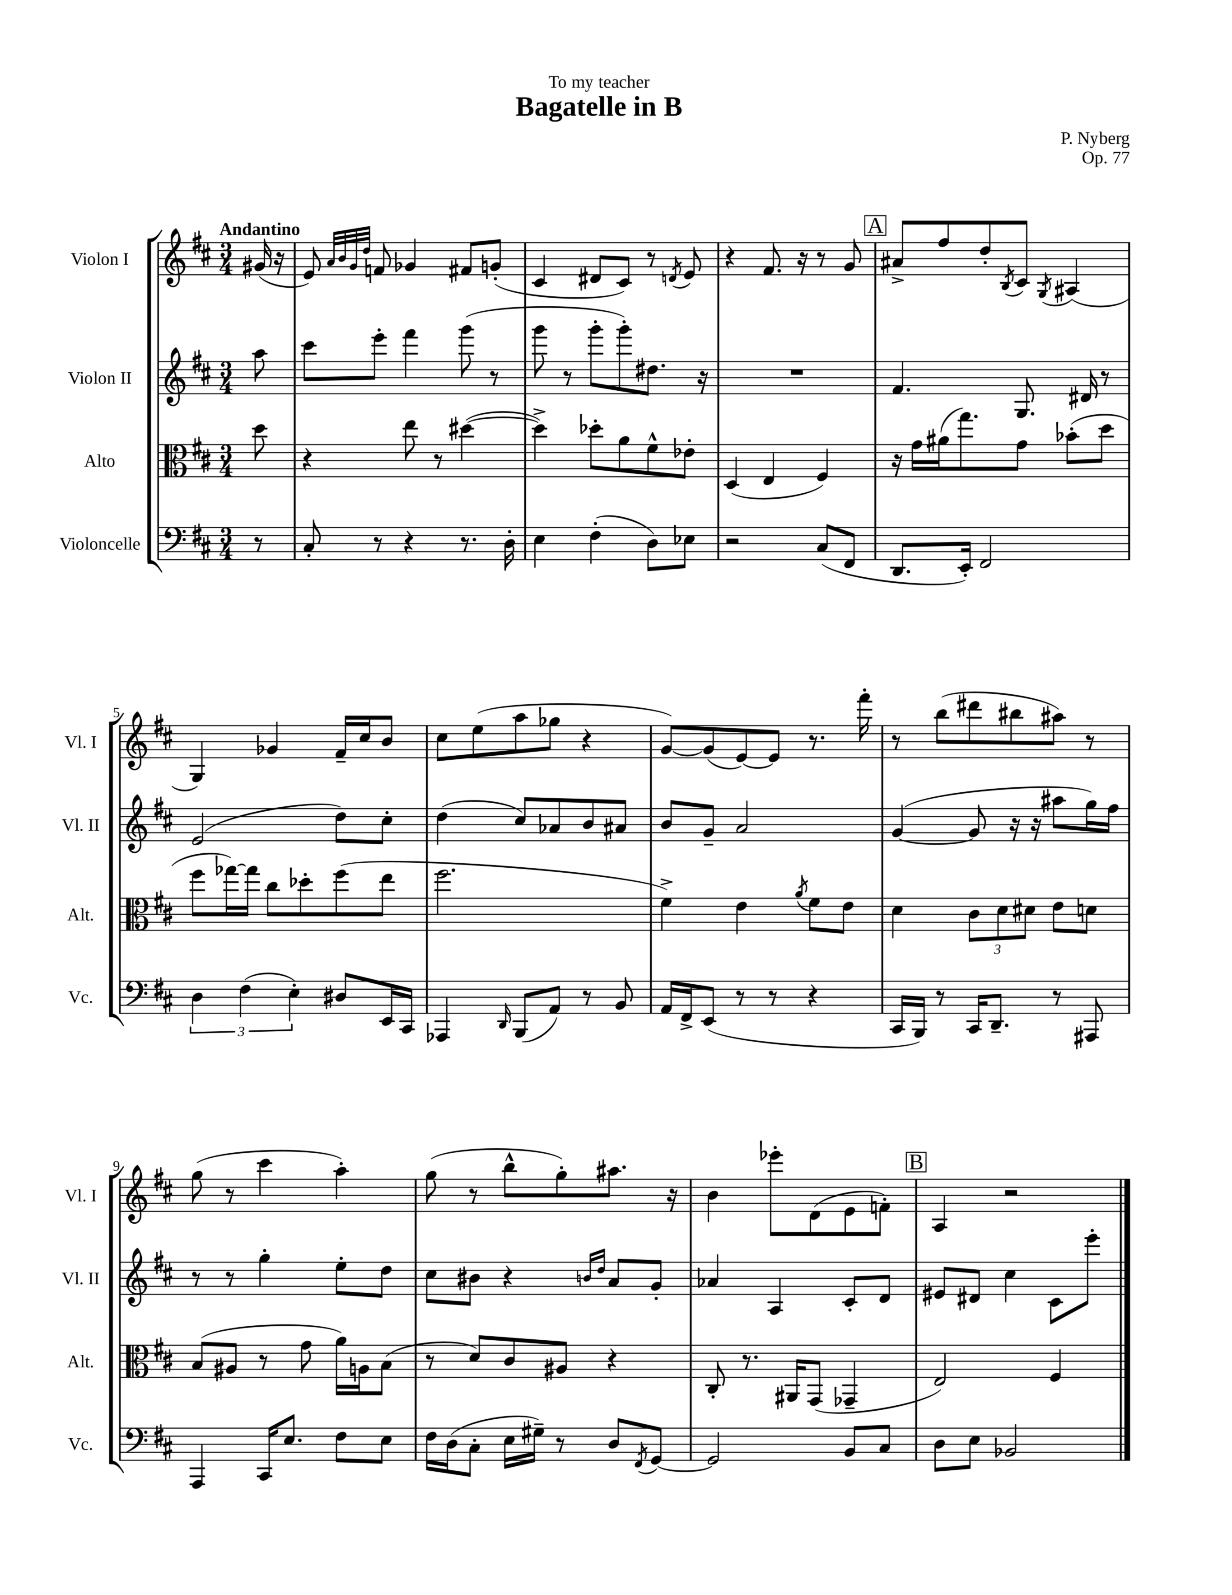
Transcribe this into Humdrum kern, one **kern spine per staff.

**kern	**kern	**kern	**kern
*part4	*part3	*part2	*part1
*staff4	*staff3	*staff2	*staff1
*I"Violoncelle	*I"Alto	*I"Violon II	*I"Violon I
*I'Vc.	*I'Alt.	*I'Vl. II	*I'Vl. I
*clefF4	*clefC3	*clefG2	*clefG2
*k[f#c#]	*k[f#c#]	*k[f#c#]	*k[f#c#]
*M3/4	*M3/4	*M3/4	*M3/4
=	=	=	=
!	!	!	!LO:TX:a:B:t=Andantino
8r	8dd\	8aa\	(16g#X/
.	.	.	16r
=1	=1	=1	=1
8C#'/	4r	8ccc#\L	8e/)
.	.	.	32qqa/LLL
.	.	.	32qqb/
.	.	.	32qqg/
.	.	.	32qqdd/JJJ
8r	.	8eee'\J	8fn/
4r	8ee\	4fff#\	4g-X/
.	8r	.	.
8.r	([4dd#X\	(8ggg\	8f#X/L
.	.	8r	(8gn'/J
16D'\	.	.	.
=2	=2	=2	=2
4E\	4dd#^\])	8ggg\	4c#/
.	.	8r	.
(4F#'\	8dd-X'\L	8ggg'\L	8d#X/L
.	8a\	8ggg'\)	8c#/J)
8D\L)	8f#^^\	8.dd#X\J	8r
.	.	.	8qdn/
8E-X\J	8e-X'\J	.	8e/
.	.	16r	.
=3	=3	=3	=3
2r	(4D/	2.r	4r
.	4E/	.	8.f#/
.	.	.	16r
(8C#/L	4F#/)	.	8r
8FF#/J	.	.	8g/
!!LO:REH:place=s1:t=A
=4	=4	=4	=4
8.DD/L	16r	4.f#/	8a#X^/L
.	16g\LL	.	.
.	(16a#X\J	.	8ff#/
16EE'/Jk)	8.gg\)	.	.
2FF#/	.	.	8dd'/
.	.	.	8qB/
.	8g\J	8.G/	8c#/J
.	.	.	8qG/
.	(8b-X'\L	.	(4A#X/
.	.	16d#X/	.
.	8dd\J	8r	.
!!LO:LB:g=z
=5	=5	=5	=5
6D\	8ff#\L	(2e/	4G/)
.	[16gg-X\L)	.	.
(6F#\	.	.	.
.	16gg-\JJ]	.	.
.	8cc#\L	.	4g-X/
6E'\)	.	.	.
.	8dd-X'\	.	.
8D#X/L	(8ff#\	8dd\L)	16f#~/LL
.	.	.	16cc#/J
16EE/L	8ee\J	8cc#'\J	8b/J
16CC#/JJ	.	.	.
=6	=6	=6	=6
4AAA-X/	2.ff#\	(4dd\	8cc#\L
.	.	.	(8ee\
16qqDD/	.	.	.
(8BBB/L	.	8cc#/L)	8aa\
8AA/J)	.	8a-X/	8gg-X\J
8r	.	8b/	4r
8BB/	.	8a#X/J	.
=7	=7	=7	=7
16AA/LL	4f#^\)	8b/L	[8g/L)
16FF#^/J	.	.	.
(8EE/J	.	8g~/J	(8g/]
8r	4e\	2a/	[8e/)
8r	.	.	8e/J]
.	8qa/	.	.
4r	8f#\L	.	8.r
.	8e\J	.	.
.	.	.	16fff#'\
=8	=8	=8	=8
16CC#/LL	4d\	([4g/	8r
16BBB/JJ)	.	.	.
8r	.	.	(8bb\L
16CC#/KL	12c#\L	8g/]	8ddd#X\
8.DD~/J	.	.	.
.	12d\	.	.
.	.	16r	8bb#X\
.	12d#X\J	.	.
.	.	16r	.
8r	8e\L	8aa#X\L	8aa#X\J)
8AAA#X/	8dn\J	16gg\L)	8r
.	.	16ff#\JJ	.
!!LO:LB:g=z
=9	=9	=9	=9
4AAA/	(8B/L	8r	(8gg\
.	8A#X/J	8r	8r
16CC#/KL	8r	4gg'\	4ccc#\
8.E/J	.	.	.
.	8g\	.	.
8F#\L	16a\LL)	8ee'\L	4aa'\)
.	16An\J	.	.
8E\J	(8B\J	8dd\J	.
=10	=10	=10	=10
16F#\LL	8r	8cc#\L	(8gg\
(16D\J	.	.	.
8C#'\J	8d/L)	8b#X\J	8r
16E\LL	8c#/	4r	8bb^^\L
16G#X~\JJ)	.	.	.
8r	8A#X/J	.	8gg'\)
.	.	16qqbn/LL	.
.	.	16qqdd/JJ	.
8D/L	4r	8a/L	8.aa#X\J
8qFF#/	.	.	.
[8GG/J	.	8g'/J	.
.	.	.	16r
=11	=11	=11	=11
2GG/]	8C#'/	4a-X/	4b\
.	8.r	.	.
.	.	4A/	8eee-X'\L
.	16AA#X/KL	.	.
.	(8GG/J	.	(8d\
8BB/L	4GG-X~/	8c#'/L	8e\
8C#/J	.	8d/J	8fn'\J)
!!LO:REH:place=s1:t=B
=12	=12	=12	=12
8D\L	2E/)	8e#X/L	4A/
8E\J	.	8d#X/J	.
2BB-X/	.	4cc#\	2r
.	4F#/	8c#\L	.
.	.	8eee'\J	.
==	==	==	==
*-	*-	*-	*-
